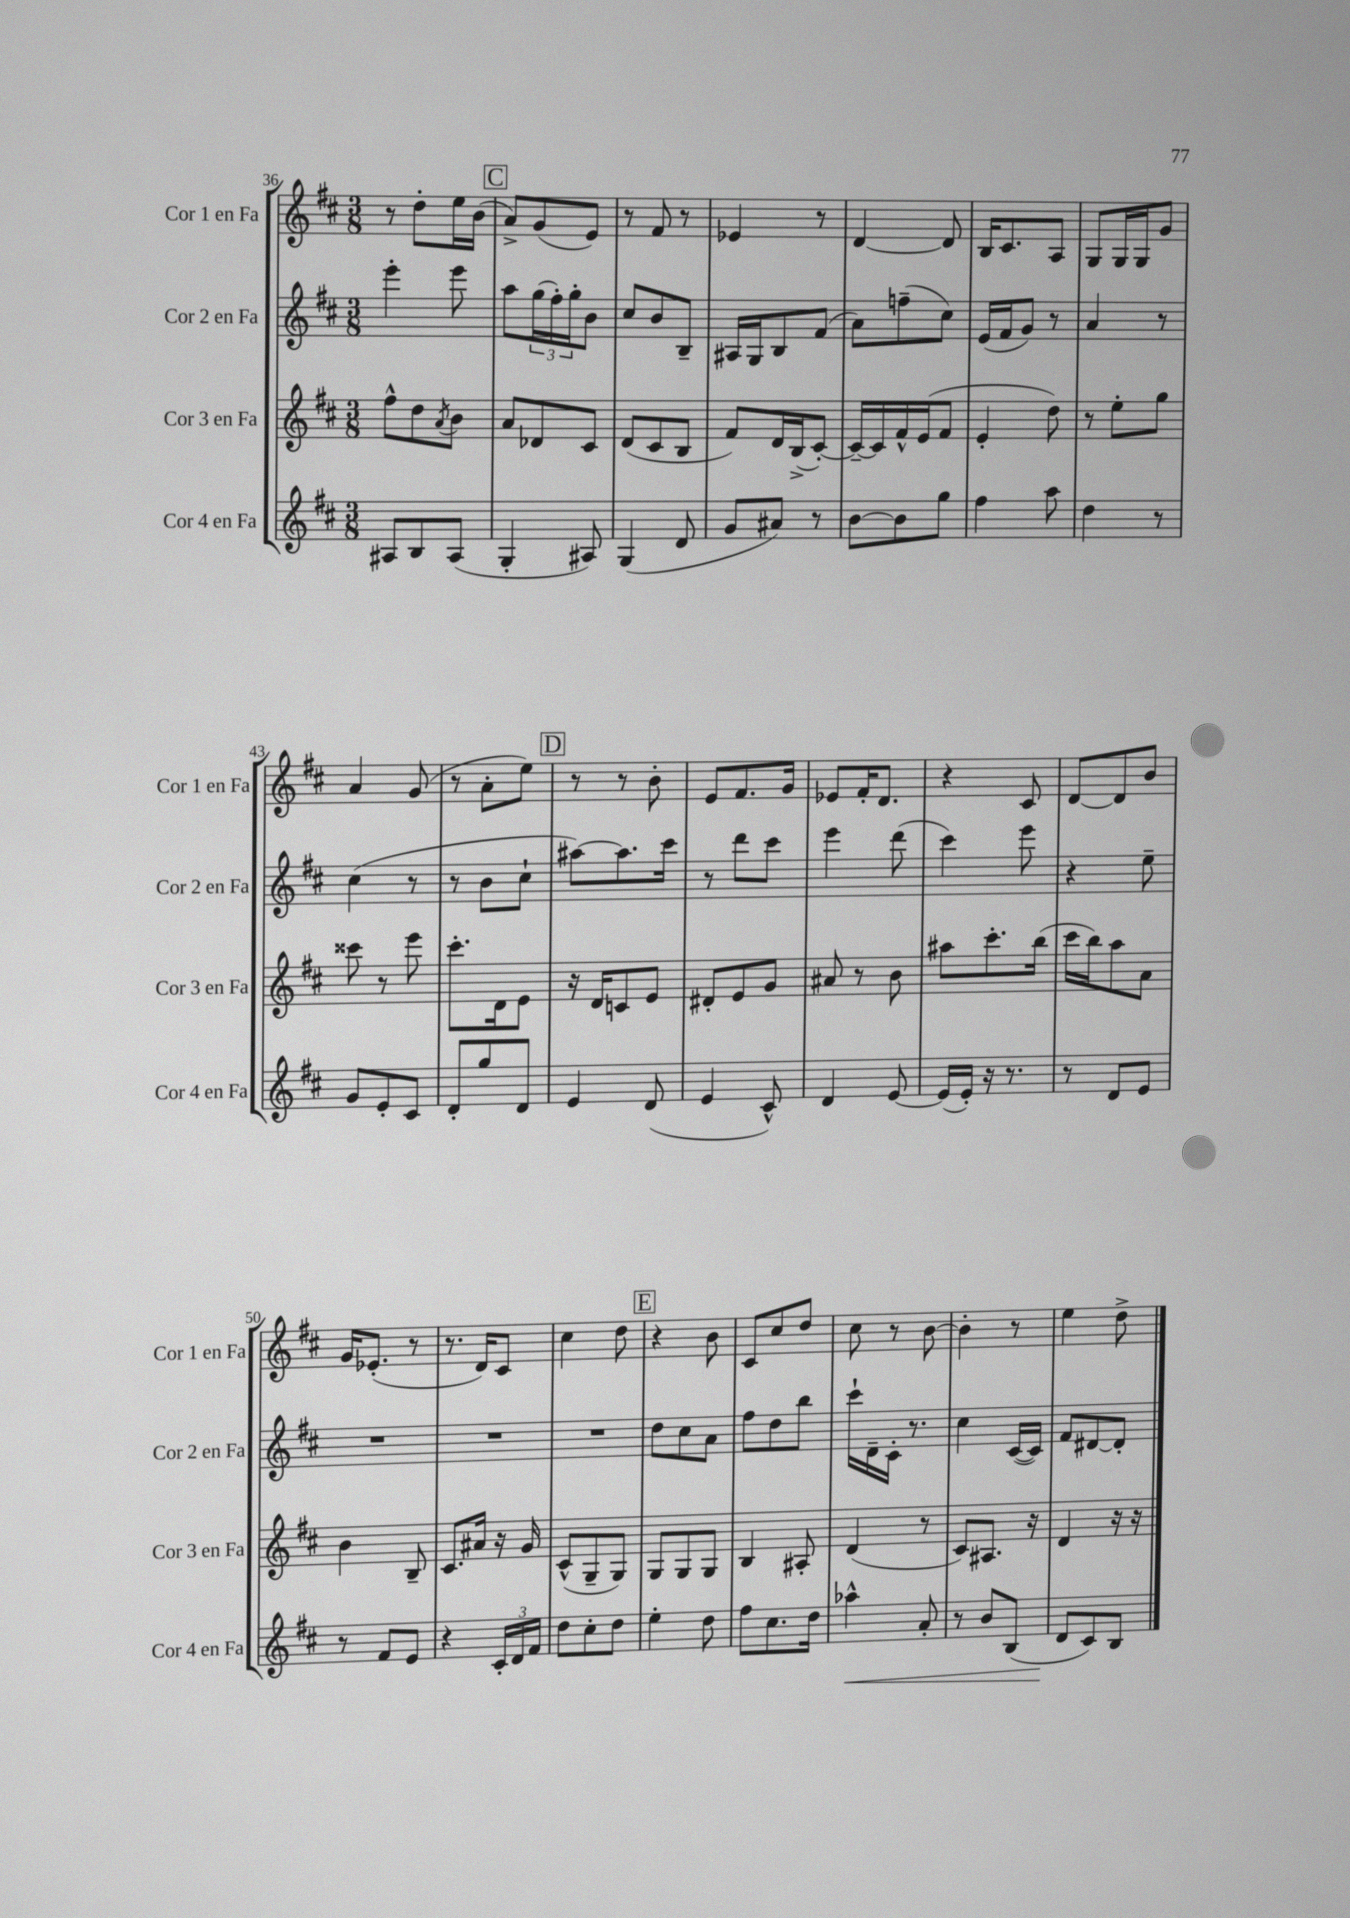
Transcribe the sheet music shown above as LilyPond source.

<<
\new StaffGroup <<
\new Staff = "s0" \with { instrumentName = "Cor 1 en Fa" shortInstrumentName = "Cor 1 en Fa" } {
    \clef treble \key d \major \numericTimeSignature \time 3/8
    r8 d''8-. e''16 b'16( |
    \mark \markup { \box "C" } a'8->) g'8( e'8) |
    r8 fis'8 r8 |
    ees'4 r8 |
    d'4~ d'8 |
    b16 cis'8. a8 |
    g8 g16 g16 g'8 |
    a'4 g'8( |
    r8 a'8-. e''8) |
    \mark \markup { \box "D" } r8 r8 b'8-. |
    e'8 fis'8. g'16 |
    ees'8 fis'16-. d'8. |
    r4 cis'8 |
    d'8~ d'8 b'8 |
    g'16 ees'8.-.( r8 |
    r8. d'16) cis'8 |
    cis''4 d''8 |
    \mark \markup { \box "E" } r4 b'8 |
    cis'8 cis''8 d''8 |
    cis''8 r8 b'8~ |
    b'4-. r8 |
    e''4 d''8-> \bar "|." |
}
\new Staff = "s1" \with { instrumentName = "Cor 2 en Fa" shortInstrumentName = "Cor 2 en Fa" } {
    \clef treble \key d \major \numericTimeSignature \time 3/8
    e'''4-. e'''8 |
    \mark \markup { \box "C" } a''8 \tuplet 3/2 { g''16( fis''16-.) g''16-. } b'8 |
    cis''8 b'8 b8-- |
    ais16 g16 b8 fis'8( |
    a'8) f''8--( cis''8) |
    e'16( fis'16 g'8) r8 |
    a'4 r8 |
    cis''4( r8 |
    r8 b'8 cis''8-! |
    \mark \markup { \box "D" } ais''8~) ais''8. cis'''16 |
    r8 d'''8 cis'''8 |
    e'''4 d'''8( |
    cis'''4) e'''8 |
    r4 e''8-- |
    R4. |
    R4. |
    R4. |
    \mark \markup { \box "E" } d''8 cis''8 a'8 |
    fis''8 d''8 b''8 |
    cis'''16-! d'16-- cis'16-. r8. |
    cis''4 cis'16~( cis'16) |
    fis'8 dis'8~ dis'8-. \bar "|." |
}
\new Staff = "s2" \with { instrumentName = "Cor 3 en Fa" shortInstrumentName = "Cor 3 en Fa" } {
    \clef treble \key d \major \numericTimeSignature \time 3/8
    fis''8-^ d''8 \acciaccatura { a'8 } b'8 |
    \mark \markup { \box "C" } a'8 des'8 cis'8 |
    d'8( cis'8 b8 |
    fis'8) d'16 b16->( cis'8~-.) |
    cis'16~-- cis'16 fis'16-^ e'16( fis'8 |
    e'4-. d''8) |
    r8 e''8-. g''8 |
    cisis'''8 r8 e'''8 |
    cis'''8.-. d'16 e'8 |
    \mark \markup { \box "D" } r16 d'16 c'8 e'8 |
    dis'8-. e'8 g'8 |
    ais'8 r8 b'8 |
    ais''8 cis'''8.-. b''16( |
    cis'''16 b''16) a''8 a'8 |
    b'4 b8-- |
    cis'8. ais'16 r16 g'16 |
    cis'8-^( g8-- g8) |
    \mark \markup { \box "E" } g8 g8 g8 |
    b4 ais8-. |
    d'4( r8 |
    cis'8) ais8. r16 |
    d'4 r16 r16 \bar "|." |
}
\new Staff = "s3" \with { instrumentName = "Cor 4 en Fa" shortInstrumentName = "Cor 4 en Fa" } {
    \clef treble \key d \major \numericTimeSignature \time 3/8
    ais8 b8 ais8( |
    \mark \markup { \box "C" } g4-. ais8) |
    g4( d'8 |
    g'8 ais'8) r8 |
    b'8~ b'8 g''8 |
    fis''4 a''8 |
    d''4 r8 |
    g'8 e'8-. cis'8 |
    d'8-. g''8 d'8 |
    \mark \markup { \box "D" } e'4 d'8( |
    e'4 cis'8-^) |
    d'4 e'8~ |
    e'16( e'16-.) r16 r8. |
    r8 d'8 e'8 |
    r8 fis'8 e'8 |
    r4 \tuplet 3/2 { cis'16-. d'16 fis'16 } |
    d''8 cis''8-. d''8 |
    \mark \markup { \box "E" } e''4-. d''8 |
    fis''8 cis''8. d''16 |
    aes''4-^\< a'8-. |
    r8 b'8 b8( |
    d'8\! cis'8) b8 \bar "|." |
}
>>
>>
\layout { \context { \Score currentBarNumber = #36 } }
